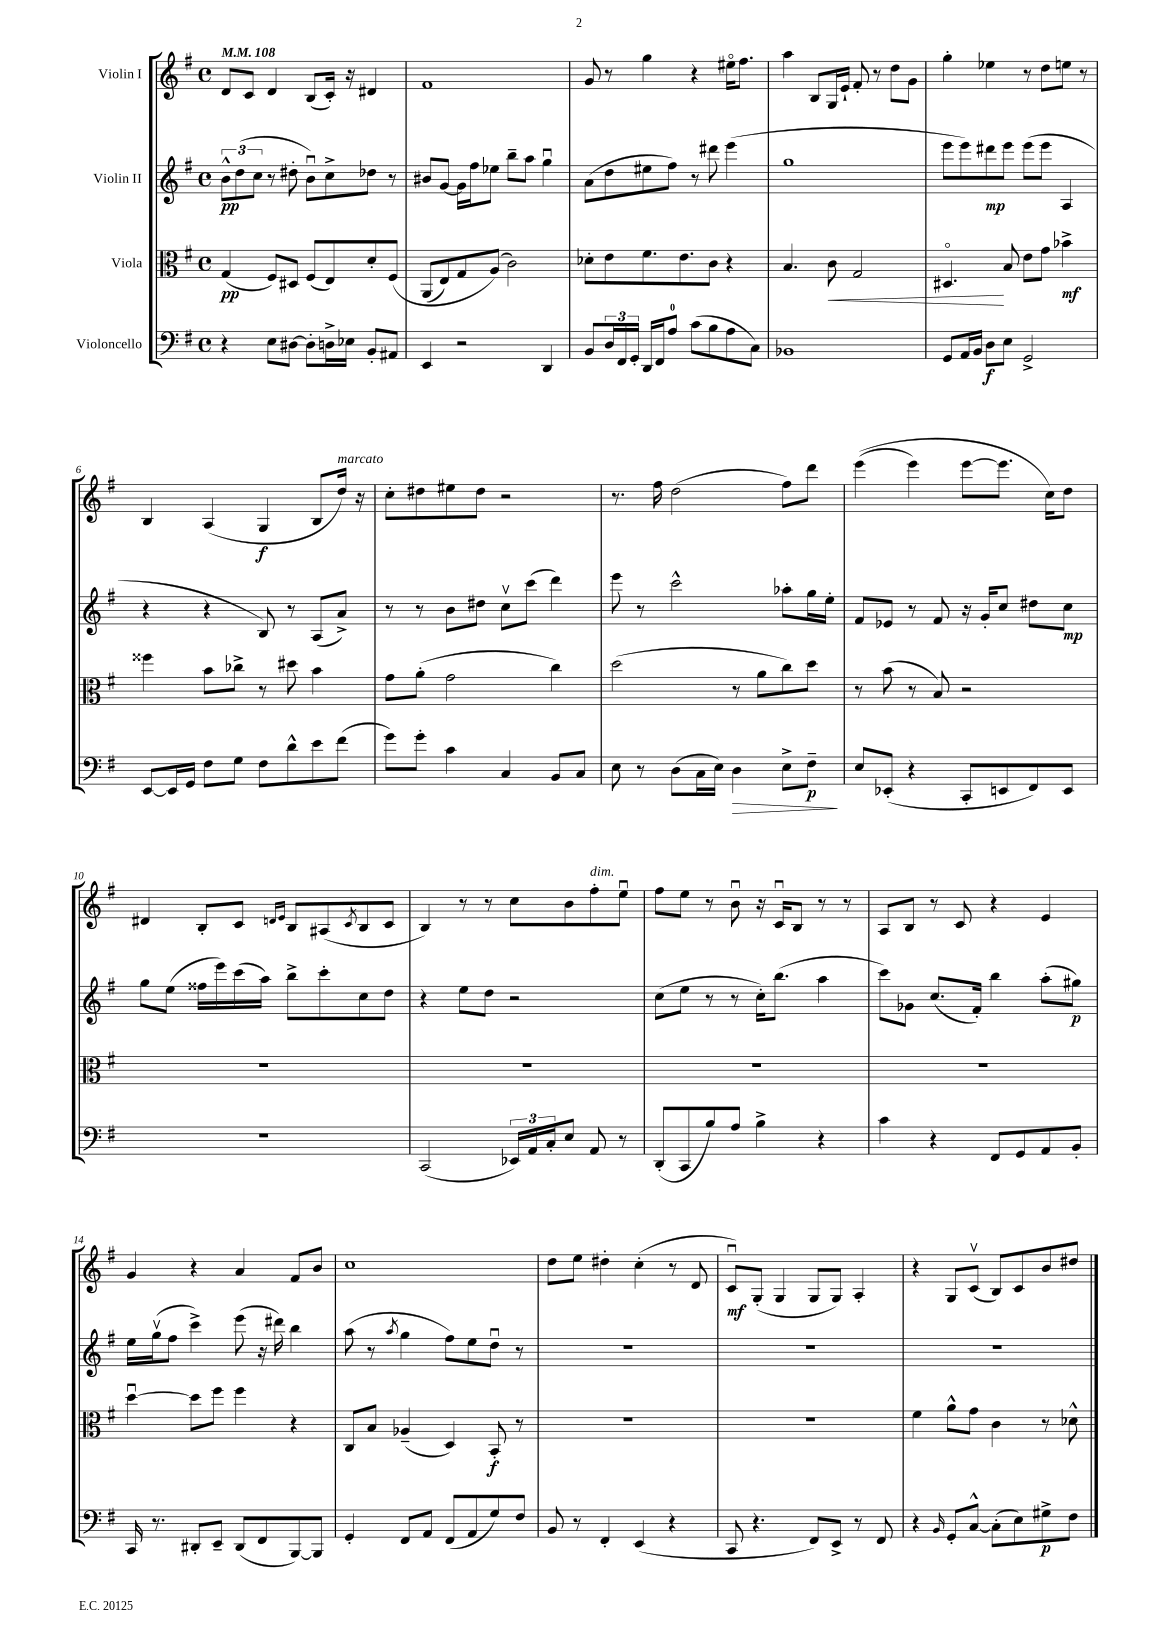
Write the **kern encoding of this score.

**kern	**kern	**kern	**kern
*staff4	*staff3	*staff2	*staff1
*clefF4	*clefC3	*clefG2	*clefG2
*k[f#]	*k[f#]	*k[f#]	*k[f#]
*M4/4	*M4/4	*M4/4	*M4/4
*met(c)	*met(c)	*met(c)	*met(c)
*MM108	*MM108	*MM108	*MM108
4r	(4G/	12b^^\L	8d/L
.	.	(12dd\	.
.	.	.	8c/J
.	.	12cc\J	.
8E\L	8F#/L)	8r	4d/
[8D#\J	8D#/J	8dd#'\	.
8D#'\]L	(8F#/L	8bu\L)	(8B/L
16D^\L	8E/)	8cc^\	16c'/Jk)
16E-\JJ	.	.	16r
8BB'/L	8d'/	8dd-\J	4d#/
8AA#/J	&(8F#/J	8r	.
=	=	=	=
4EE/	(8AA/L	8b#/L	1f#
.	8E/)	[8g/J	.
2r	8G/	16g\]LL	.
.	.	16ff#\J	.
.	(8A/J&)	8ee-\J	.
.	2c\)	8bb~\L	.
.	.	8aa\J	.
4DD/	.	4ggu\	.
=	=	=	=
8BB/L	8d-'\L	(8a\L	8g/
24D/L	8e\	8dd\	8r
24FF#/	.	.	.
24GG'/JJ	.	.	.
16DD/LL	8.f#\	8ee#\	4gg\
16FF#/J	.	.	.
8A/J	.	8ff#\J)	.
.	8.e\	.	.
(8c\L	.	8r	4r
8B\	8c\J	8ddd#\	.
8A\	4r	(4eee\	16ee#o\LK
.	.	.	8.ff#\J
8C\J)	.	.	.
=	=	=	=
1BB-	4.B/	1gg	4aa\
.	.	.	8B/L
.	8c\	.	16G/L
.	.	.	16e`/JJ
.	2G/	.	8f#'/
.	.	.	8r
.	.	.	8dd\L
.	.	.	8g\J
=	=	=	=
8GG/L	4.D#o/	8eee\L	4gg'\
16AA/L	.	8eee\)	.
16BB/JJ	.	.	.
8D\L	.	8ddd#\	4ee-\
8E\J	8B/	8eee\J	.
2GG^/	8e\L	(8eee\L	8r
.	8g\J	8eee\J	8dd\L
.	4b-^\	4A/	8ee\J
.	.	.	8r
=	=	=	=
[8EE/L	4ff##\	4r	4B/
16EE/]L	.	.	.
16GG/JJ	.	.	.
8F#\L	8b\L	4r	(4A/
8G\J	8cc-^\J	.	.
8F#\L	8r	8B/)	4G/
8d^^\	8dd#\	8r	.
8e\	4b\	(8A/L	8B/L
(8f#\J	.	8a^/J)	16dd/Jk)
.	.	.	16r
=	=	=	=
8g\L)	8g\L	8r	8cc'\L
8g'\J	(8a'\J	8r	8dd#\
4c\	2g\	8b\L	8ee#\
.	.	8dd#\J	8dd#\J
4C/	.	8ccv\L	2r
.	.	(8ccc\J	.
8BB/L	4cc\)	4ddd\)	.
8C/J	.	.	.
=	=	=	=
8E\	(2dd\	8eee\	8.r
8r	.	8r	.
.	.	.	16ff#\
(8D\L	.	2ccc^^\	(2dd\
16C\L	.	.	.
16E\JJ)	.	.	.
4D\	8r	.	.
.	8a\L	.	.
8E^\L	8cc\)	8aa-'\L	8ff#\L)
8F#~\J	8dd\J	16gg\L	8ddd\J
.	.	16ee'\JJ	.
=	=	=	=
8E/L	8r	8f#/L	&((4eee\
(8EE-'/J	(8b\	8e-/J	.
4r	8r	8r	4eee\)
.	8B/)	8f#/	.
8CC'/L	2r	16r	[8eee\L
.	.	16g'/LK	.
8EE/	.	8cc/J	8.eee\]J
8FF#/)	.	8dd#\L	.
.	.	.	16cc\LK&)
8EE/J	.	8cc\J	8dd\J
=	=	=	=
1r	1r	8gg\L	4d#/
.	.	(8ee\J	.
.	.	16ff##\LL	8B'/L
.	.	16eee\)	.
.	.	(16ccc\	8c/J
.	.	16aa\JJ)	.
.	.	.	16qqd/LL
.	.	.	16qqe/JJ
.	.	8bb^\L	8B/L
.	.	8ccc'\	(8A#/
.	.	.	8qc/
.	.	8cc\	8B/
.	.	8dd\J	8c/J
=	=	=	=
(2CC/	1r	4r	4B/)
.	.	8ee\L	8r
.	.	8dd\J	8r
24EE-/LL)	.	2r	8cc\L
24AA/	.	.	.
24C'/J	.	.	.
8E/J	.	.	8b\
8AA/	.	.	8ff#'\
8r	.	.	8eeu\J
=	=	=	=
(8DD'/L	1r	(8cc\L	8ff#\L
8CC/	.	8ee\J	8ee\J
8B/)	.	8r	8r
8A/J	.	8r	8bu\
4B^\	.	16cc'\LK)	16r
.	.	(8.bb\J	16cu/LK
.	.	.	8B/J
4r	.	4aa\	8r
.	.	.	8r
=	=	=	=
4c\	1r	8ccc\L)	8A/L
.	.	8g-\J	8B/J
4r	.	(8.cc/L	8r
.	.	.	8c/
.	.	16f#'/Jk)	.
8FF#/L	.	4bb\	4r
8GG/	.	.	.
8AA/	.	(8aa'\L	4e/
8BB'/J	.	8gg#\J)	.
=	=	=	=
16CC/	[4ddu\	16ee\LL	4g/
8.r	.	(16ggv\J	.
.	.	8ff#\J	.
8DD#'/L	8dd\]L	4ccc^\)	4r
8EE~/J	8ff#\J	.	.
(8DD#/L	4ff#\	(8eee\	4a/
8FF#/	.	16r	.
.	.	16ddd#\)	.
[8BBB/)	4r	4bb\	8f#/L
8BBB/]J	.	.	8b/J
=	=	=	=
4GG'/	8C/L	(8aa\	1cc
.	8B/J	8r	.
.	.	8qaa/	.
8FF#/L	(4A-~/	4gg\	.
8AA/J	.	.	.
(8FF#/L	4D/)	8ff#\L)	.
8AA/	.	8ee\	.
8G/)	8BB'/	8ddu\J	.
8F#/J	8r	8r	.
=	=	=	=
8BB/	1r	1r	8dd\L
8r	.	.	8ee\J
4FF#'/	.	.	4dd#'\
(4EE/	.	.	(4cc'\
4r	.	.	8r
.	.	.	8d/
=	=	=	=
8CC/	1r	1r	8cu/L)
4.r	.	.	(8G'/J
.	.	.	4G/
8FF#/L)	.	.	8G/L
8EE^/J	.	.	8G/J)
8r	.	.	4A'/
8FF#/	.	.	.
=	=	=	=
4r	4f#\	1r	4r
16qqBB/	.	.	.
8GG'/L	8a^^\L	.	8G/L
[8C^^/J	8g\J	.	(8cv/J
(8C'\]L	4c\	.	8B/L)
8E\)	.	.	8c/
8G#^\	8r	.	8b/
8F#\J	8d-^^\	.	8dd#/J
==	==	==	==
*-	*-	*-	*-
